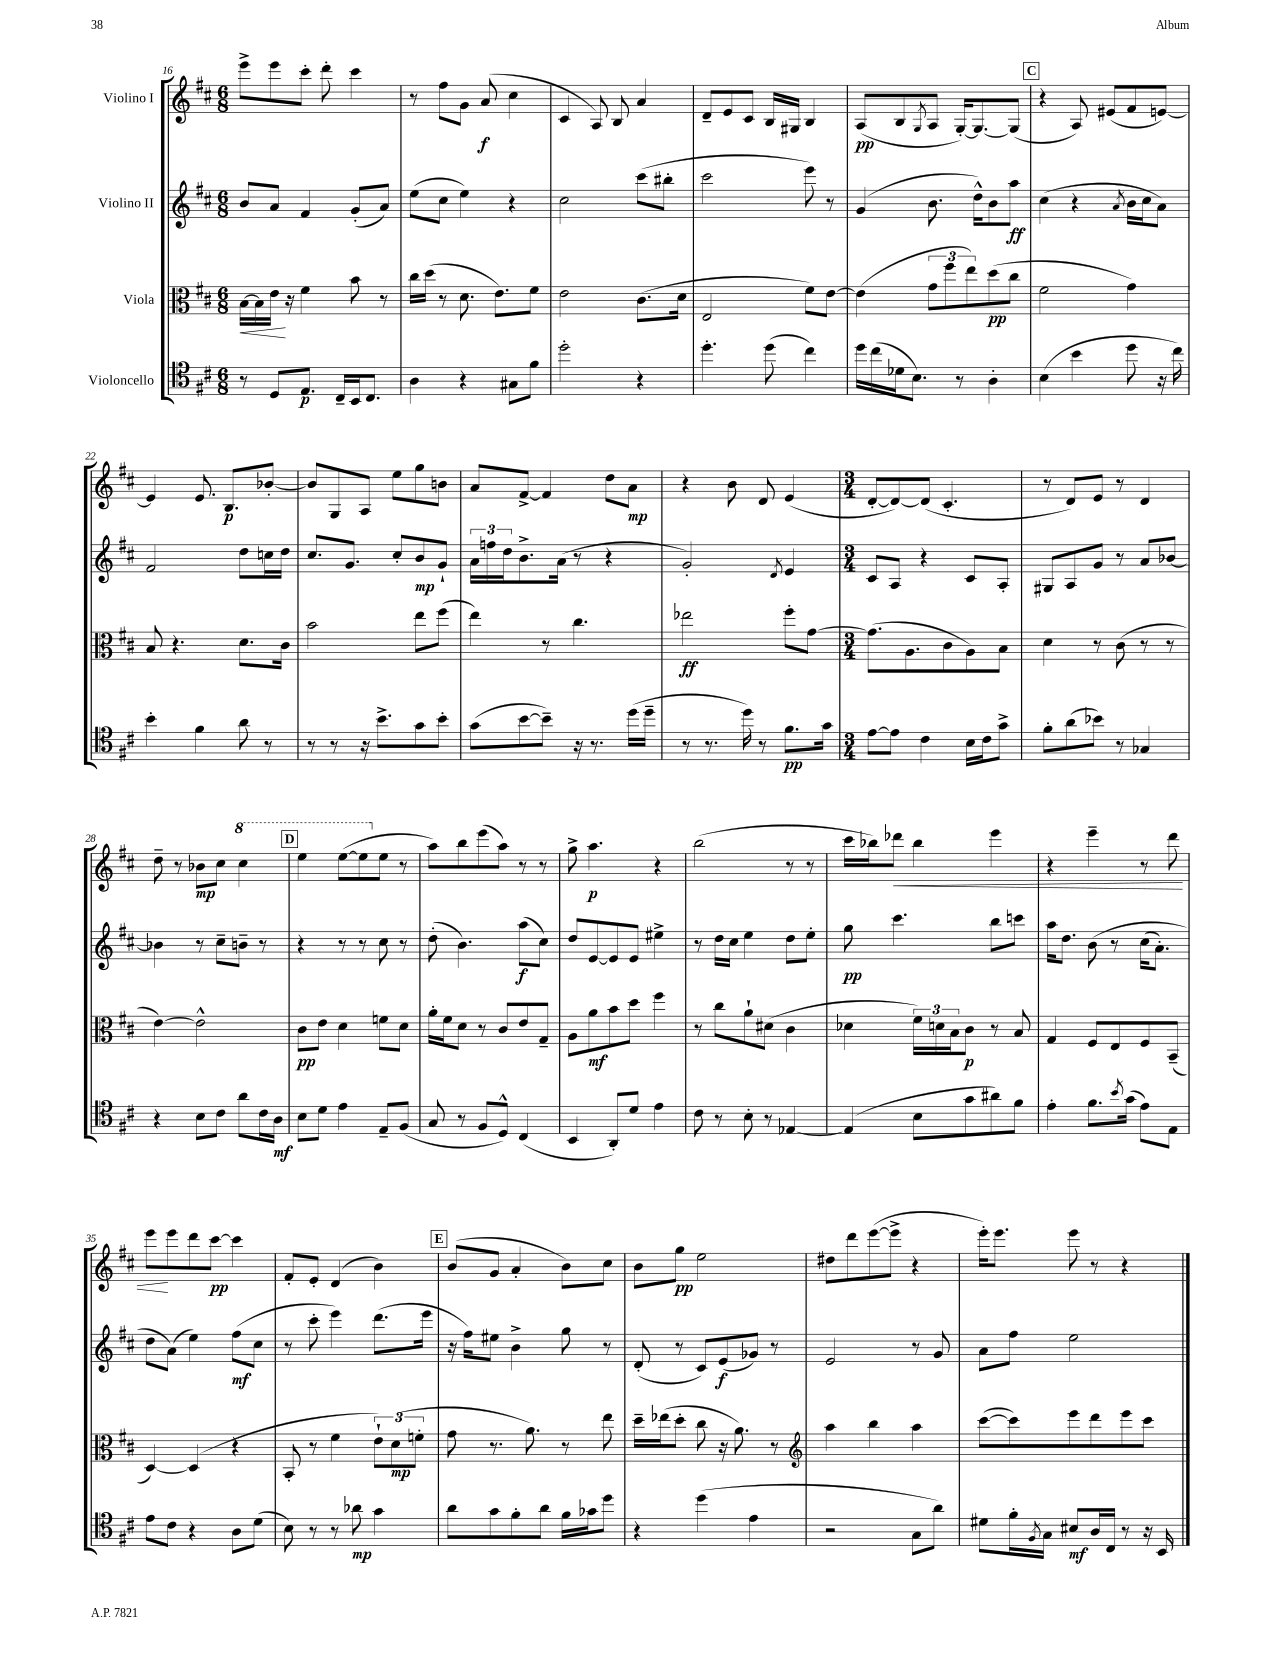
<<
\new StaffGroup <<
\new Staff = "s0" \with { instrumentName = "Violino I" } {
    \clef treble \key d \major \numericTimeSignature \time 6/8
    e'''8-> e'''8 cis'''8-. d'''8-. cis'''4 |
    r8 fis''8 g'8 a'8\f( cis''4 |
    cis'4 a8) b8 a'4 |
    d'8-- e'8 cis'8 b16 gis16 b4 |
    a8\pp( b8 \acciaccatura { g8 } a8 g16~-.) g8.~ g8( |
    \mark \markup { \box "C" } r4 a8) eis'8( fis'8 e'8~) |
    e'4 e'8. b8.\p bes'8~-. |
    bes'8 g8 a8 e''8 g''8 b'8 |
    a'8 fis'8~-> fis'4 d''8 a'8\mp |
    r4 b'8 d'8 e'4( |
    \numericTimeSignature \time 3/4 d'8~-. d'8~) d'8( cis'4.-. |
    r8 d'8) e'8 r8 d'4 |
    d''8-- r8 bes'8\mp cis''8 \ottava #1 cis'''4 |
    \mark \markup { \box "D" } e'''4 e'''8~( e'''8 \ottava #0 e''8 r8 |
    a''8) b''8 e'''8( a''8) r8 r8 |
    g''8-> a''4.\p r4 |
    b''2( r8 r8 |
    cis'''16 bes''16) des'''8\< bes''4 e'''4 |
    r4 e'''4-- r8 d'''8 |
    e'''8\! e'''8 d'''8 cis'''8~\pp cis'''4 |
    fis'8-. e'8-. d'4( b'4) |
    \mark \markup { \box "E" } b'8( g'8 a'4-. b'8) cis''8 |
    b'8 g''8\pp e''2 |
    dis''8 d'''8 e'''8~( e'''8-> r4 |
    e'''16-.) e'''8. e'''8 r8 r4 \bar "|." |
}
\new Staff = "s1" \with { instrumentName = "Violino II" } {
    \clef treble \key d \major \numericTimeSignature \time 6/8
    b'8 a'8 fis'4 g'8-.( a'8) |
    e''8( cis''8 e''4) r4 |
    cis''2 cis'''8( bis''8-. |
    cis'''2 e'''8) r8 |
    g'4( b'8. d''16-^) b'8 a''8\ff |
    \mark \markup { \box "C" } cis''4( r4 \acciaccatura { a'8 } b'16 cis''16 a'8) |
    fis'2 d''8 c''16 d''16 |
    cis''8. g'8. cis''8-. b'8\mp g'8-! |
    \tuplet 3/2 { a'16 f''16 d''16 } b'8.-> a'16( r8 r4 |
    g'2-.) \acciaccatura { d'8 } e'4 |
    \numericTimeSignature \time 3/4 cis'8 a8 r4 cis'8 a8-. |
    gis8 a8 g'8 r8 a'8 bes'8~ |
    bes'4 r8 cis''8-- b'8-- r8 |
    \mark \markup { \box "D" } r4 r8 r8 cis''8 r8 |
    d''8-.( b'4.) a''8\f( cis''8) |
    d''8 e'8~ e'8 e'8 eis''4-> |
    r8 d''16 cis''16 e''4 d''8 e''8-. |
    g''8\pp cis'''4. b''8 c'''8 |
    a''16 d''8. b'8\( r8 cis''16( a'8.-.) |
    d''8 a'8(\) e''4) fis''8\mf( cis''8 |
    r8 cis'''8-. e'''4) d'''8.( e'''16 |
    \mark \markup { \box "E" } r16 fis''16) eis''8 b'4-> g''8 r8 |
    d'8-.( r8 cis'8) e'8\f( ges'8) r8 |
    e'2 r8 g'8 |
    a'8 fis''8 e''2 \bar "|." |
}
\new Staff = "s2" \with { instrumentName = "Viola" } {
    \clef alto \key d \major \numericTimeSignature \time 6/8
    b16~\< b16 e'16\! r16 fis'4 b'8 r8 |
    cis''16 d''16( r8 d'8. e'8.) fis'8 |
    e'2 cis'8.( d'16 |
    e2 fis'8) e'8~ |
    e'4( \tuplet 3/2 { g'8 fis''8 e''8) } d''8\pp( cis''8 |
    \mark \markup { \box "C" } fis'2 g'4) |
    b8 r4. d'8. cis'16 |
    b'2 e''8 fis''8( |
    e''4) r8 cis''4. |
    ees''2\ff fis''8-. g'8~ |
    \numericTimeSignature \time 3/4 g'8.( a8. cis'8 a8) b8 |
    d'4 r8 cis'8( r8 r8 |
    e'4~) e'2-^ |
    \mark \markup { \box "D" } cis'8\pp e'8 d'4 f'8 d'8 |
    a'16-. fis'16 d'8 r8 cis'8 e'8 g8-- |
    a8 a'8\mf b'8 d''8 fis''4 |
    r8 cis''8 a'8-! dis'8( cis'4 |
    des'4 \tuplet 3/2 { fis'16) d'16 b16 } cis'8\p r8 b8 |
    g4 fis8 e8 fis8 b,8--( |
    d4~) d4( r4 |
    b,8-. r8 fis'4 \tuplet 3/2 { e'8-!) d'8\mp( f'8-. } |
    \mark \markup { \box "E" } g'8 r8. a'8.) r8 e''8 |
    d''16-- ees''16( d''8-. cis''8 r16 a'8.) r8 |
    \clef treble a''4 b''4 a''4 |
    cis'''8~( cis'''8) e'''8 d'''8 e'''8 cis'''8 \bar "|." |
}
\new Staff = "s3" \with { instrumentName = "Violoncello" } {
    \clef tenor \key d \major \numericTimeSignature \time 6/8
    r8 d8 e8.\p cis16-- b,16 cis8. |
    a4 r4 gis8 fis'8 |
    d''2-. r4 |
    d''4.-. d''8( cis''4) |
    d''16 cis''16( des'16 b8.) r8 a4-. |
    \mark \markup { \box "C" } b4( b'4 d''8 r16 cis''16) |
    b'4-. fis'4 a'8 r8 |
    r8 r8 r16 b'8.-> g'8 b'8-. |
    g'8( b'8~ b'8--) r16 r8. d''16( d''16-- |
    r8 r8. d''16) r8 fis'8.\pp g'16 |
    \numericTimeSignature \time 3/4 e'8~ e'8 cis'4 b16 cis'16 g'8-> |
    fis'8-. a'8( bes'8) r8 ges4 |
    r4 b8 cis'8 a'8 cis'16 a16\mf |
    \mark \markup { \box "D" } b8 d'8 e'4 e8-- fis8( |
    g8 r8 fis8 d8-^) cis4( |
    b,4 a,8-.) d'8 e'4 |
    cis'8 r8 b8-. r8 ees4~ |
    ees4( b8 g'8 ais'8) fis'8 |
    e'4-. fis'8. \acciaccatura { b'8 } g'16( e'8) e8 |
    e'8 cis'8 r4 a8 d'8( |
    b8) r8 r8 aes'8\mp g'4 |
    \mark \markup { \box "E" } a'8 g'8 fis'8-. a'8 fis'16 ges'16 d''8 |
    r4 d''4( e'4 |
    r2 g8 a'8) |
    dis'8 fis'16-. \acciaccatura { fis8 } g16 bis8\mf a16 cis16 r8 r16 b,16 \bar "|." |
}
>>
>>
\layout { \context { \Score currentBarNumber = #16 } }
